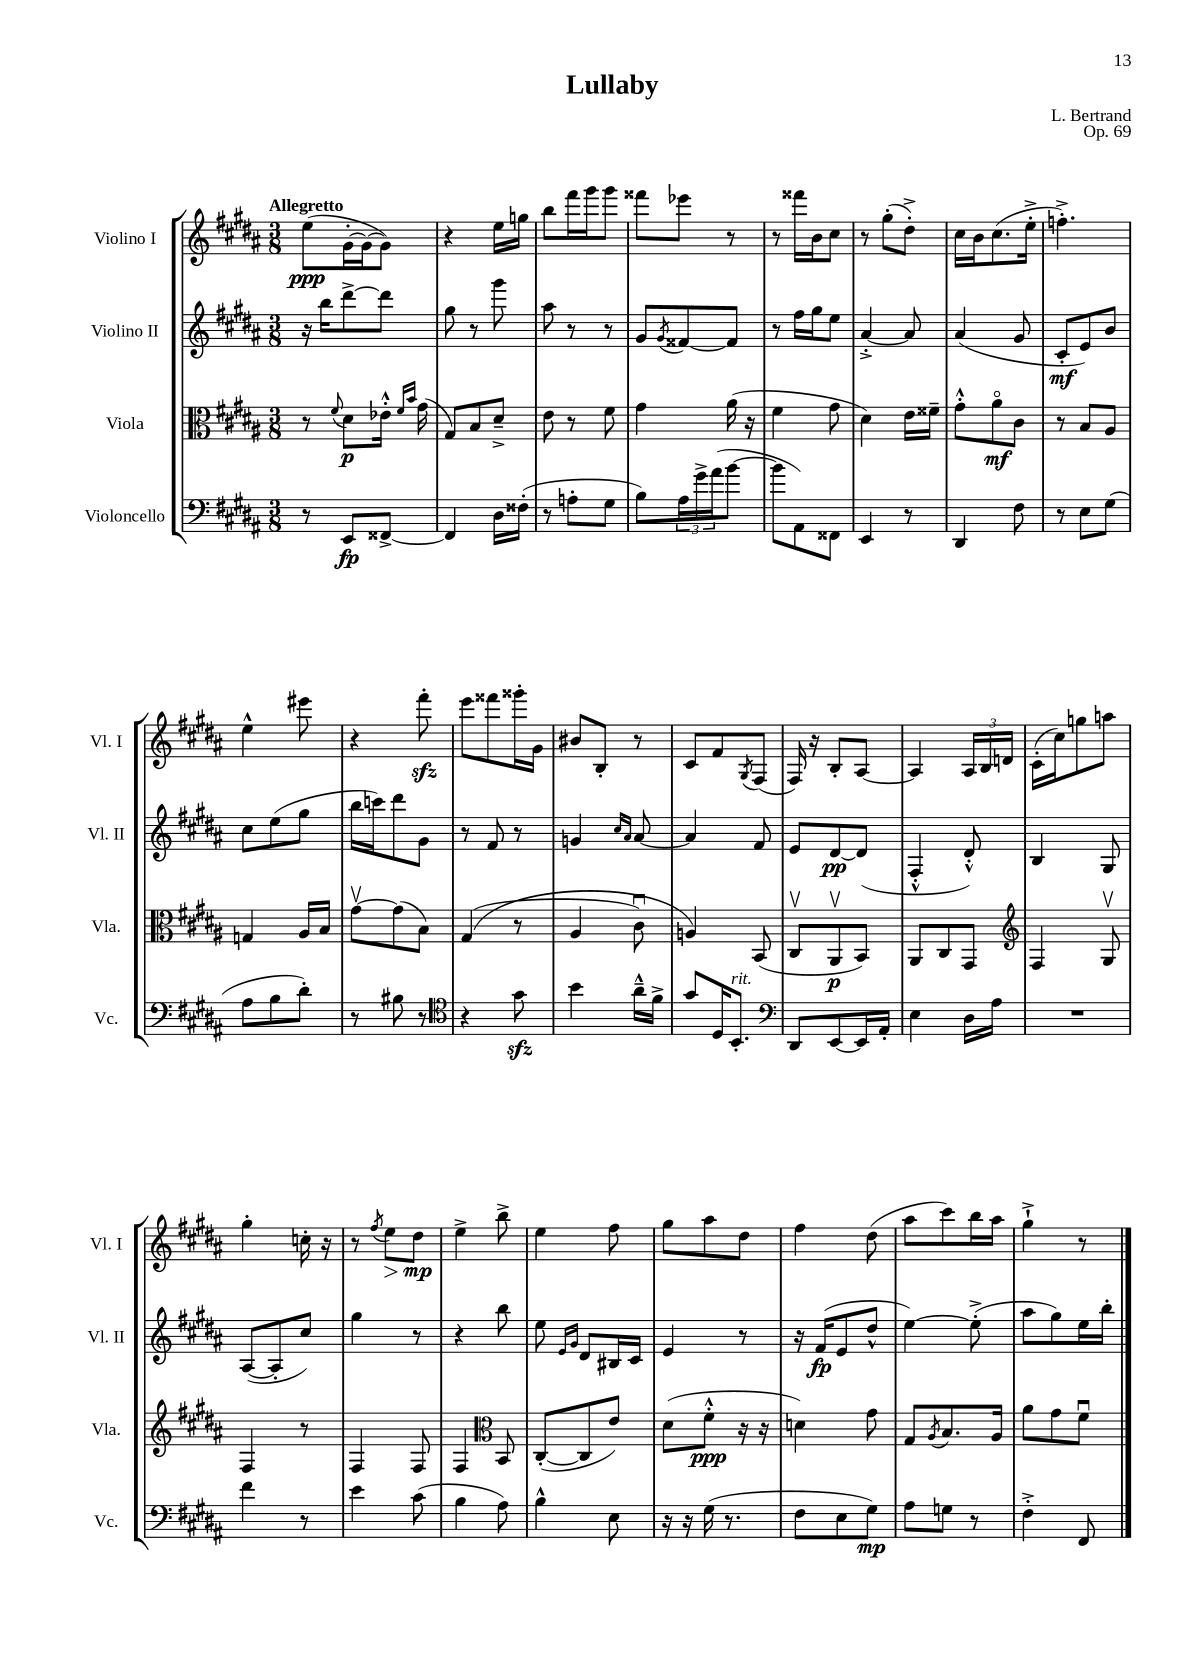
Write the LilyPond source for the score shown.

\header { title = "Lullaby" composer = "L. Bertrand" opus = "Op. 69" }
<<
\new StaffGroup <<
\new Staff = "s0" \with { instrumentName = "Violino I" shortInstrumentName = "Vl. I" } {
    \clef treble \key b \major \numericTimeSignature \time 3/8 \tempo "Allegretto"
    e''8\ppp( gis'16~-. gis'16~ gis'8) |
    r4 e''16 g''16 |
    b''8 fis'''16 gis'''16 gis'''8 |
    fisis'''8 ees'''8 r8 |
    r8 fisis'''16 b'16 cis''8 |
    r8 gis''8-.( dis''8-.->) |
    cis''16 b'16 cis''8.( e''16-.-> |
    f''4.-.->) |
    e''4-^ eis'''8 |
    r4 fis'''8-.\sfz |
    e'''8 fisis'''8 gisis'''16-. gis'16 |
    bis'8 b8-. r8 |
    cis'8 fis'8 \acciaccatura { gis8 } fis8( |
    fis16) r16 b8-. ais8~ |
    ais4 \tuplet 3/2 { ais16 b16 d'16 } |
    cis'16-.( cis''16) g''8 a''8 |
    gis''4-. c''16-. r16 |
    r8 \acciaccatura { fis''8 } e''8\> dis''8\mp\! |
    e''4-> b''8-> |
    e''4 fis''8 |
    gis''8 ais''8 dis''8 |
    fis''4 dis''8( |
    ais''8 cis'''8) b''16 ais''16 |
    gis''4-!-> r8 \bar "|." |
}
\new Staff = "s1" \with { instrumentName = "Violino II" shortInstrumentName = "Vl. II" } {
    \clef treble \key b \major \numericTimeSignature \time 3/8
    r16 b''16 dis'''8~-> dis'''8 |
    gis''8 r8 gis'''8 |
    ais''8 r8 r8 |
    gis'8 \acciaccatura { gis'8 } fisis'8~ fisis'8 |
    r8 fis''16 gis''16 e''8 |
    ais'4~-.-> ais'8 |
    ais'4( gis'8 |
    cis'8-.\mf e'8) b'8 |
    cis''8 e''8( gis''8 |
    b''16 c'''16) dis'''8 gis'8 |
    r8 fis'8 r8 |
    g'4 \grace { cis''16 ais'16 } ais'8~ |
    ais'4 fis'8 |
    e'8 dis'8~\pp dis'8( |
    fis4-.-^ dis'8-.-^) |
    b4 gis8 |
    ais8~( ais8-. cis''8) |
    gis''4 r8 |
    r4 b''8 |
    e''8 \grace { e'16 gis'16 } dis'8 bis16 cis'16 |
    e'4 r8 |
    r16 fis'16\fp( e'8 dis''8-^ |
    e''4~) e''8-.->( |
    ais''8 gis''8) e''16 b''16-. \bar "|." |
}
\new Staff = "s2" \with { instrumentName = "Viola" shortInstrumentName = "Vla." } {
    \clef alto \key b \major \numericTimeSignature \time 3/8
    r8 \appoggiatura { fis'8 } dis'8\p ees'16-.-^ \grace { fis'16 b'16 } gis'16( |
    gis8) b8 dis'8---> |
    e'8 r8 fis'8 |
    gis'4 ais'16( r16 |
    fis'4 gis'8 |
    dis'4) e'16 fisis'16-- |
    gis'8-.-^ ais'8\flageolet\mf cis'8 |
    r8 b8 ais8 |
    g4 ais16 b16 |
    gis'8~\upbow gis'8( b8) |
    gis4(\( r8 |
    ais4 cis'8\downbow) |
    a4\) b,8( |
    cis8\upbow ais,8\upbow\p b,8) |
    ais,8 cis8 gis,8 |
    \clef treble fis4 gis8\upbow |
    fis4 r8 |
    fis4 fis8 |
    fis4 \clef alto b,8 |
    cis8~-.( cis8 e'8) |
    dis'8( fis'8-.-^\ppp r16 r16 |
    d'4) gis'8 |
    gis8 \acciaccatura { ais8 } b8. ais16 |
    ais'8 gis'8 fis'8\downbow \bar "|." |
}
\new Staff = "s3" \with { instrumentName = "Violoncello" shortInstrumentName = "Vc." } {
    \clef bass \key b \major \numericTimeSignature \time 3/8
    r8 e,8\fp fisis,8~-> |
    fisis,4 dis16 fisis16-.( |
    r8 a8-. gis8 |
    b8) \tuplet 3/2 { ais16 gis'16-> ais'16( } b'8~ |
    b'8 ais,8) fisis,8 |
    e,4 r8 |
    dis,4 fis8 |
    r8 e8 gis8( |
    ais8 b8 dis'8-.) |
    r8 bis8 r8 |
    \clef tenor r4 gis'8\sfz |
    b'4 ais'16---^ fis'16-> |
    gis'8 dis16 b,8.-.^\markup { \italic "rit." } |
    \clef bass dis,8 e,8~ e,16 ais,16-. |
    e4 dis16 ais16 |
    R4. |
    fis'4 r8 |
    e'4 cis'8( |
    b4 ais8) |
    b4-^ e8 |
    r16 r16 gis16( r8. |
    fis8 e8 gis8\mp) |
    ais8 g8 r8 |
    fis4-.-> fis,8 \bar "|." |
}
>>
>>
\layout { \context { \Score \remove "Bar_number_engraver" } }
